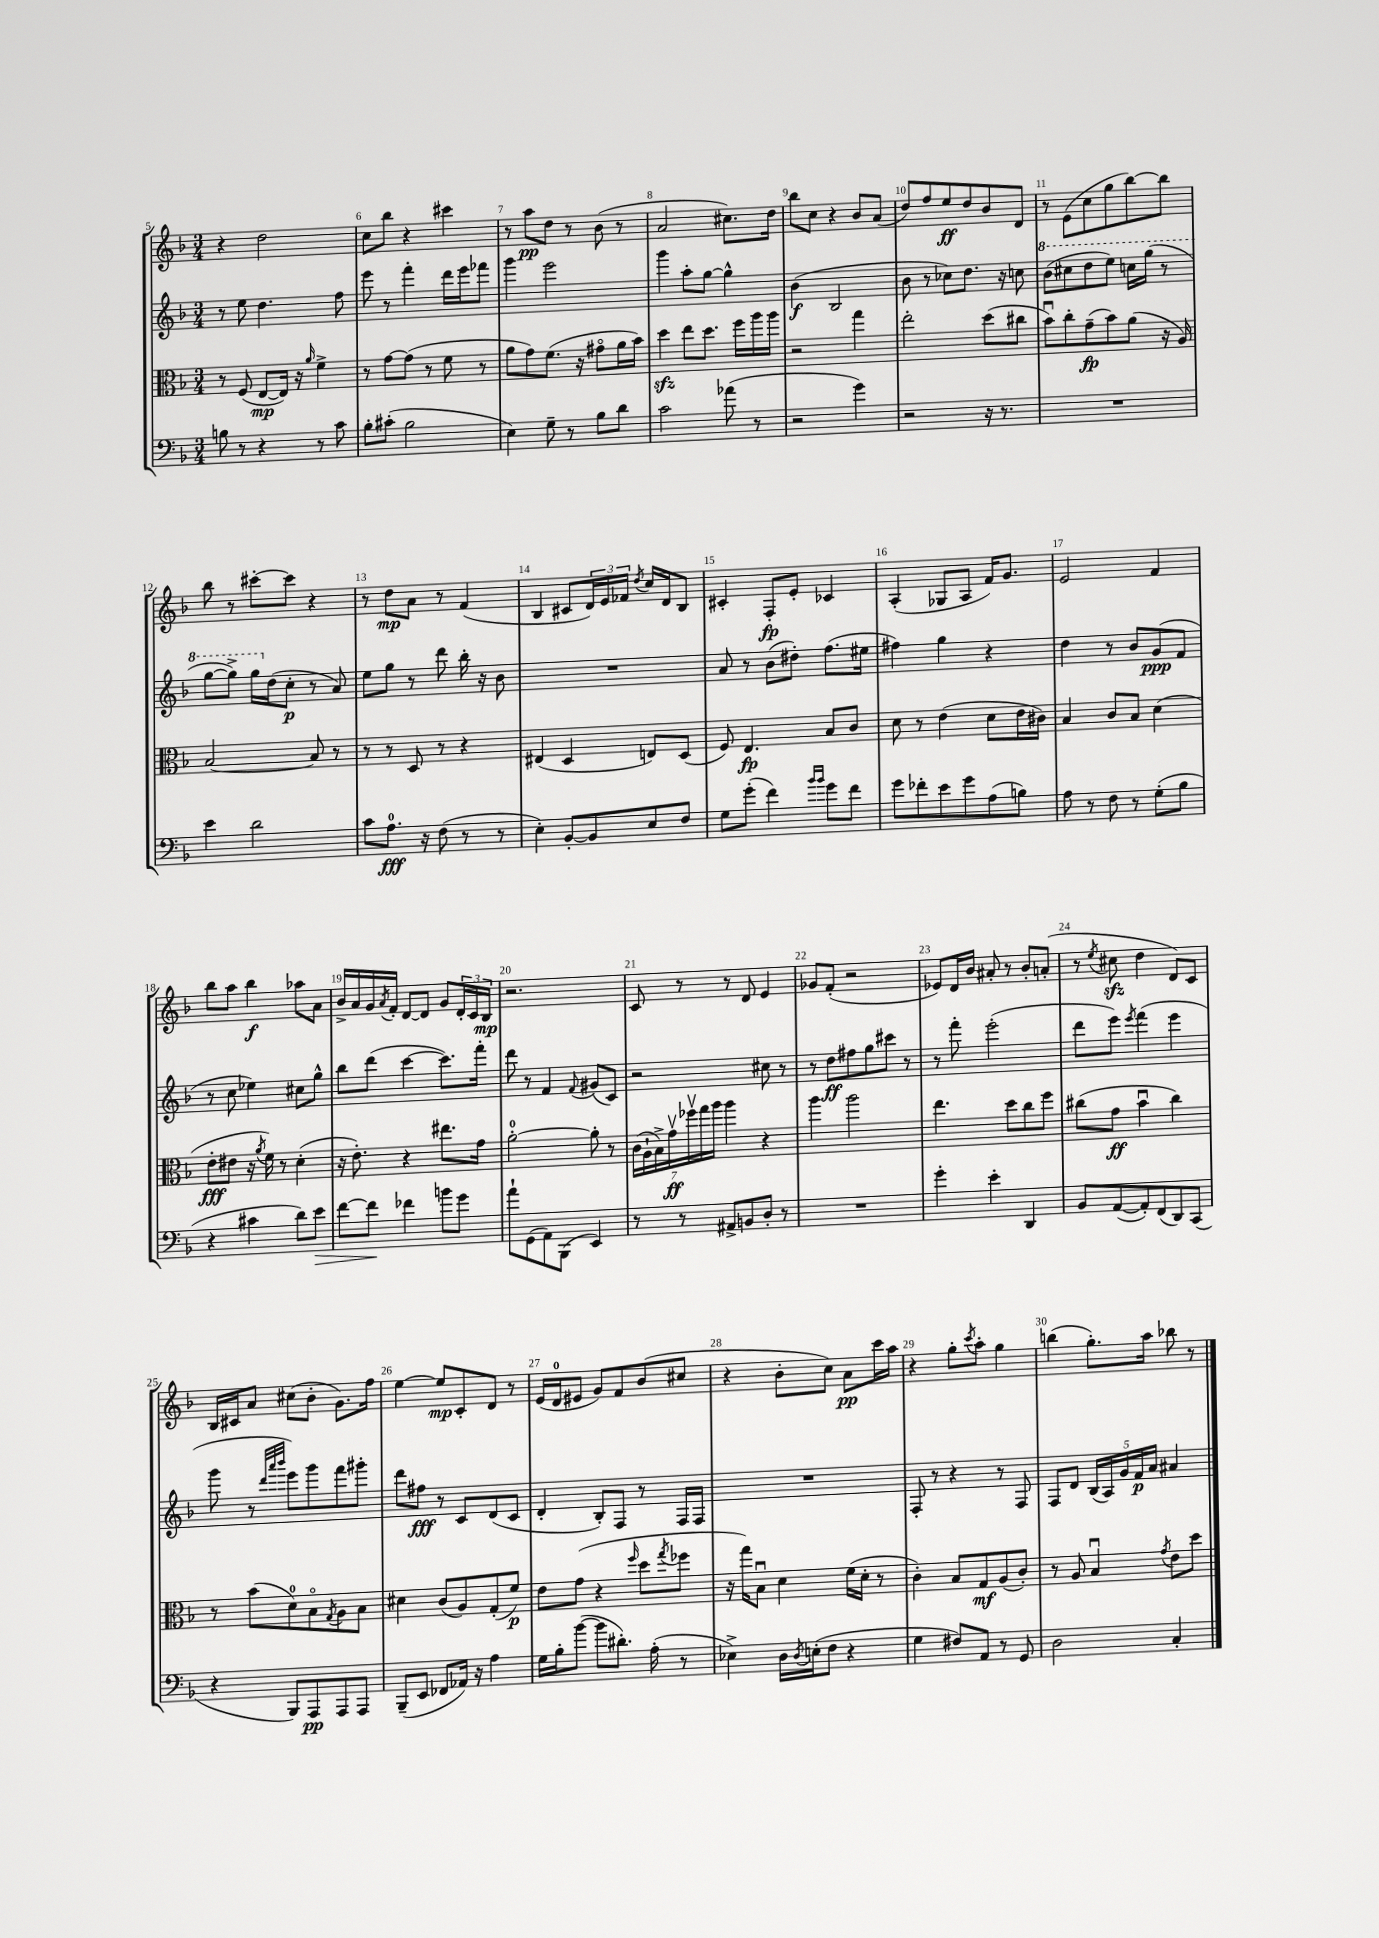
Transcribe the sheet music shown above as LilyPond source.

<<
\new StaffGroup <<
\new Staff = "s0" {
    \clef treble \key f \major \numericTimeSignature \time 3/4
    r4 d''2 |
    c''8 bes''8 r4 cis'''4 |
    r8 a''8\pp d''8 r8 bes'8( r8 |
    a'2 cis''8.) d''16 |
    bes''8 c''8 r4 bes'8 a'8( |
    d''8) f''8 e''8\ff d''8 bes'8 d'8 |
    r8 e'8( c''8 g''8 bes''8~) bes''8 |
    bes''8 r8 cis'''8~-. cis'''8 r4 |
    r8 d''8\mp a'8 r8 f'4( |
    bes4 cis'8 \tuplet 3/2 { d'16) e'16 fes'16 } \acciaccatura { d''8 } c''16 d'16 bes8 |
    cis'4-. f8-.\fp e'8-. ces'4 |
    a4-.( ges8 a8 f'16) g'8. |
    e'2 f'4 |
    bes''8 a''8 bes''4\f aes''8 a'8 |
    bes'16-> a'16 g'16 \acciaccatura { a'8 } f'16-. d'8~ d'8 g'8 \tuplet 3/2 { d'16-. c'16 bes16\mp } |
    r2. |
    c'8 r8 r8 d'8 e'4 |
    ges'8 f'8-.( r2 |
    ees'8) d'16 bes'16 ais'8-. r8 bes'8-. a'8-.( |
    r8 \acciaccatura { e''8 } cis''8\sfz d''4 d'8) c'8 |
    bes16 cis'16 a'8 cis''8( bes'8-. g'8.) f''16 |
    e''4~ e''8\mp c'8-. d'8 r8 |
    e'16( d'16-0 eis'8 g'8) f'8 bes'8( cis''8 |
    r4 bes'8-. c''8) a'8\pp c'''16 a''16 |
    r4 g''8-. \acciaccatura { c'''8 } a''8-. g''4 |
    b''4( g''8.-.) a''16 bes''8 r8 \bar "|." |
}
\new Staff = "s1" {
    \clef treble \key f \major \numericTimeSignature \time 3/4
    r8 e''8 d''4. f''8 |
    e'''8 r8 f'''4-. d'''16 e'''16 fes'''8 |
    g'''4 e'''2 |
    g'''4 a''8-. g''8~ g''4-^ |
    bes'4\f( bes2 |
    bes'8 r8 ces''8) d''8. r16 c''8 |
    \ottava #1 bes''8( cis'''8 d'''8 e'''8) c'''16 g'''16( r8 |
    g'''8~ g'''8->) g'''16 \ottava #0 d''16( c''8-.\p r8 a'8) |
    e''8 g''8 r8 d'''8 bes''16-. r16 bes'8 |
    R2. |
    a'8 r8 bes'8( dis''8-.) f''8.( eis''16 |
    fis''4) g''4 r4 |
    d''4 r8 bes'8 g'8\ppp( f'8 |
    r8 c''8 ees''4) cis''8 g''8-^ |
    bes''8 d'''8( c'''4~ c'''8.) f'''16-. |
    d'''8 r8 f'4 \appoggiatura { f'8 } gis'8( c'8) |
    r2 cis''8 r8 |
    r8 d''8\ff fis''8 g''8 cis'''8 r8 |
    r8 f'''8-. e'''2-.( |
    d'''8 e'''8) \acciaccatura { e'''8 } f'''4( e'''4 |
    g'''8 r8 \grace { d'''32 a'''32 bes'''32 } e'''8) g'''8 f'''8 gis'''8-. |
    d'''8 fis''8\fff r8 c'8 d'8( c'8 |
    d'4-. bes8-.) f8 r8 f16 f16 |
    R2. |
    f8-. r8 r4 r8 f8 |
    f8 d'8 \tuplet 5/4 { bes16( a16) g'16 f'16\p a'16 } ais'4 \bar "|." |
}
\new Staff = "s2" {
    \clef alto \key f \major \numericTimeSignature \time 3/4
    r8 f8( e8~\mp e16) r16 \grace { a'16 } f'4-> |
    r8 g'8~ g'8( r8 f'8 r8 |
    a'8 g'8) f'8.( r16 gis'8\flageolet a'16 bes'16) |
    d''4\sfz e''8 d''8. f''16 a''16 a''16 |
    r2 g''4 |
    e''2-. d''8( cis''8 |
    bes'8\downbow) c''8-. g'8--\fp( bes'8) a'8( r16 a16) |
    bes2~ bes8 r8 |
    r8 r8 d8 r8 r4 |
    eis4( d4 e8) d8( |
    f8) e4.\fp bes8 c'8 |
    d'8 r8 e'4( d'8 e'16 cis'16) |
    bes4 c'8 bes8 d'4( |
    e'8-.\fff eis'8 r16 \acciaccatura { a'8 } f'16) r8 d'4-.( |
    r16 e'8.-.) r4 eis''8. g'16 |
    a'2-0~-. a'8-. r8 |
    \tuplet 7/4 { c'16( a16-! bes16->) g'16\upbow\ff fes''16\upbow g''16 a''16 } a''4 r4 |
    a''4 a''2 |
    e''4. d''8 c''8 f''8 |
    cis''8( g'8\ff bes'4\downbow cis''4) |
    r8 bes'8( d'8-0) bes8\flageolet \acciaccatura { g8 } a8 bes8 |
    dis'4 c'8( a8) g8-.( f'8\p) |
    e'8 g'8( r4 \grace { f''16 } d''8 \acciaccatura { g''8 } fes''8 |
    r16 g''16) bes8\downbow d'4 f'16( d'16-. r8 |
    c'4-.) bes8 g8\mf a8( c'8-.) |
    r8 a8 bes4\downbow \acciaccatura { g'8 } e'8 d''8 \bar "|." |
}
\new Staff = "s3" {
    \clef bass \key f \major \numericTimeSignature \time 3/4
    b8 r8 r4 r8 c'8 |
    bes8-. cis'8-.( bes2 |
    e4) g8-- r8 bes8 d'8 |
    c'2 aes'8( r8 |
    r2 g'4) |
    r2 r16 r8. |
    R2. |
    e'4 d'2 |
    c'8 a8.-0\fff r16 f8( r8 r8 |
    e4-.) bes,8~-. bes,8 e8 f8 |
    g8 g'8-.( f'4) \grace { bes'16 bes'16 } g'8 f'8 |
    g'8 fes'8-. e'8 g'8 a8( b8) |
    a8 r8 f8 r8 g8-.( bes8 |
    r4 cis'4 d'8) e'8\> |
    f'8~ f'8\! fes'4 b'8 g'8 |
    a'8-! g,8( a,8) bes,,8( e,4) |
    r8 r8 ais,8-> b,8 d8-. r8 |
    R2. |
    g'4-. e'4-. d,4 |
    bes,8 a,8~( a,8-.) f,8( d,8) c,8( |
    r4 bes,,8) a,,8\pp a,,8 a,,8 |
    bes,,8--( e,8 fes,8 aes,16) r16 a4 |
    g16 bes16-. bes'8~( bes'8 dis'8.-.) a16-.( r8 |
    ees4->) d16 \acciaccatura { d8 } e16-.( f8 r4 |
    g4 fis8) a,8 r8 g,8 |
    d2 c4-. \bar "|." |
}
>>
>>
\layout { \context { \Score currentBarNumber = #5 \override BarNumber.break-visibility = ##(#f #t #t) barNumberVisibility = #all-bar-numbers-visible } }
